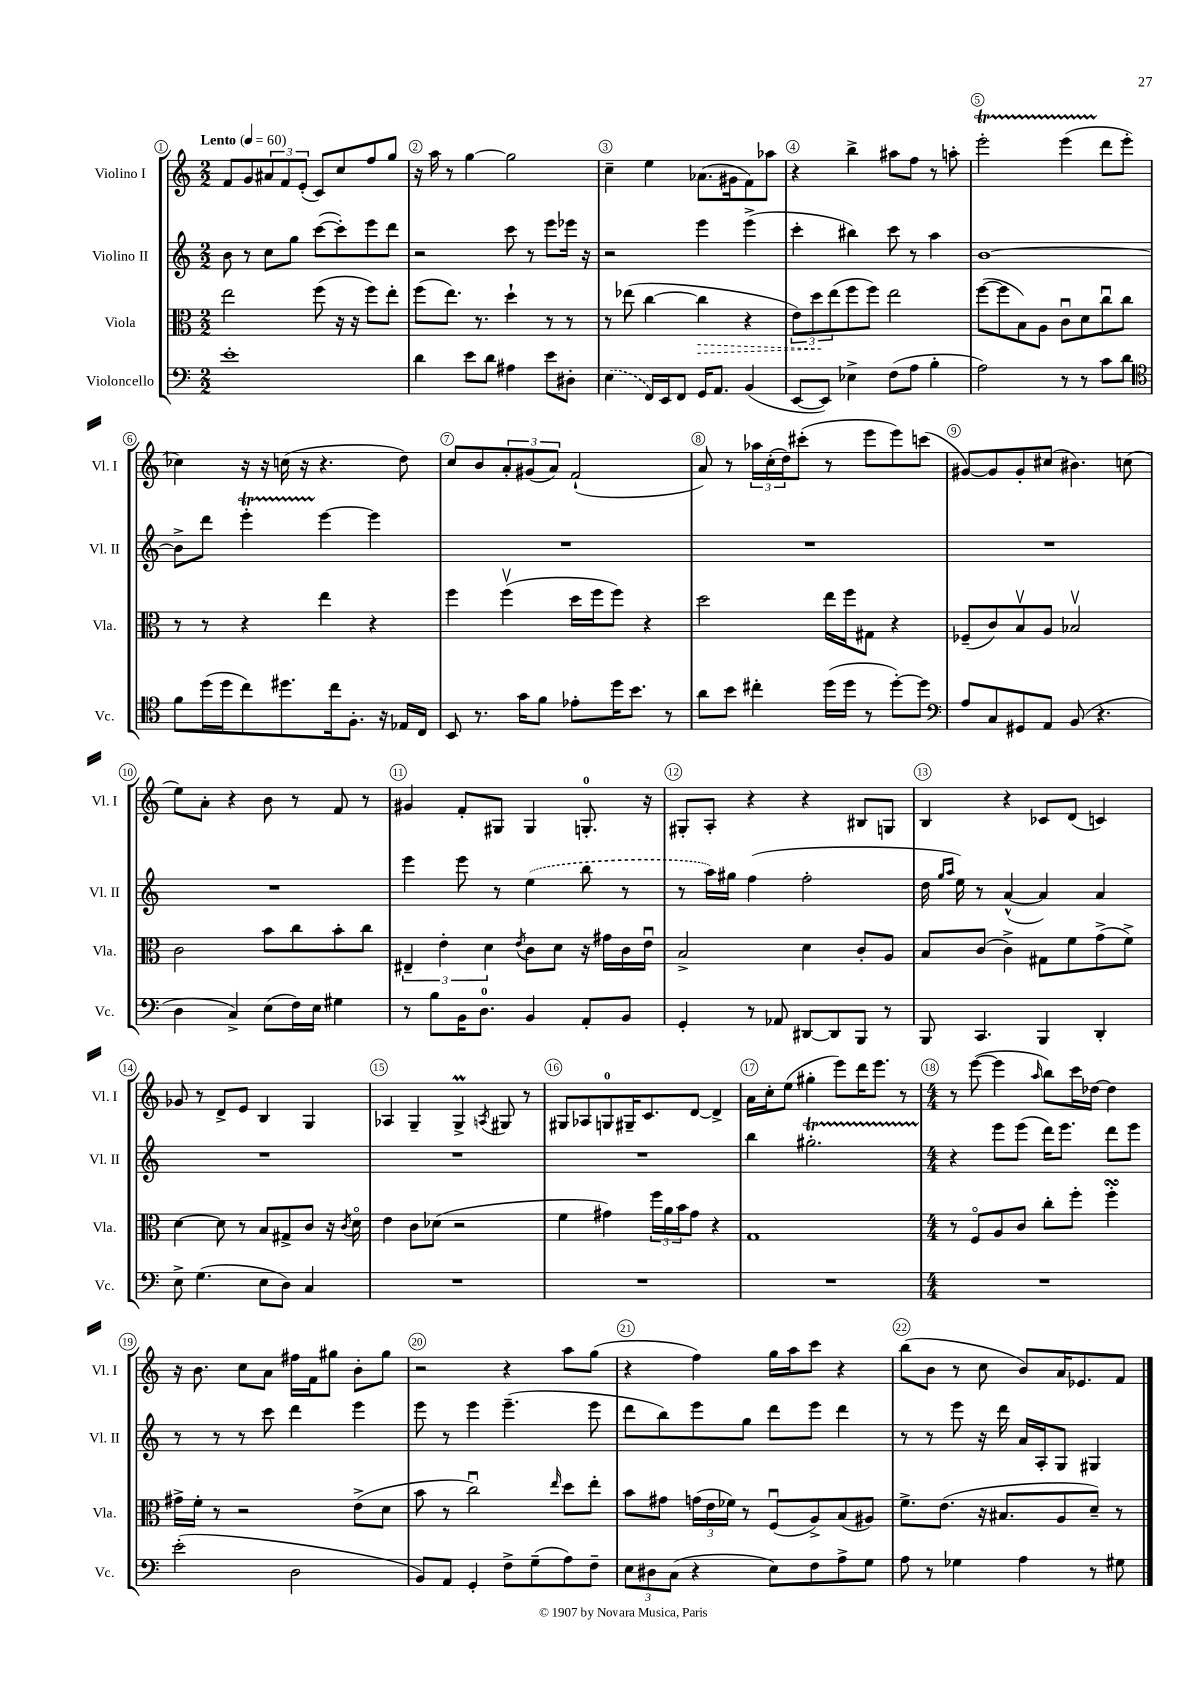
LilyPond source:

<<
\new StaffGroup <<
\new Staff = "s0" \with { instrumentName = "Violino I" shortInstrumentName = "Vl. I" } {
    \clef treble \key c \major \numericTimeSignature \time 2/2 \tempo "Lento" 4 = 60
    f'8 g'8 \tuplet 3/2 { ais'8 f'8 e'8-.( } c'8) c''8 f''8 g''8 |
    r16 a''16 r8 g''4~ g''2 |
    c''4-- e''4 aes'8.( gis'16 f'8) aes''8 |
    r4 b''4-> ais''8 f''8 r8 a''8-. |
    e'''2-.\startTrillSpan e'''4( d'''8\stopTrillSpan e'''8-. |
    ces''4) r16 r16 c''16( r16 r4. d''8) |
    c''8 b'8 \tuplet 3/2 { a'8-. gis'8( a'8) } f'2-!( |
    a'8) r8 \tuplet 3/2 { aes''16 c''16-.( d''16) } cis'''8-.( r8 e'''8 e'''8) c'''8( |
    gis'8~) gis'8 gis'8-. cis''8( bis'4.) c''8( |
    e''8) a'8-. r4 b'8 r8 f'8 r8 |
    gis'4 f'8-. gis8 gis4 g8.-0-. r16 |
    gis8-. a8-. r4 r4 bis8 g8 |
    b4 r4 ces'8 d'8( c'4) |
    ges'8 r8 d'8-> e'8 b4 g4 |
    aes4 g4-- g4->\prall \acciaccatura { a8 } gis8 r8 |
    gis8 aes8 g8-0 gis16-- c'8. d'8~ d'4-> |
    a'16 c''16-. e''8( gis''4-. e'''8) d'''16 e'''8. r8 |
    \numericTimeSignature \time 4/4 r8 e'''8~( e'''4 \grace { a''16 } b''8) c'''16 des''16~ des''4 |
    r16 b'8. c''8 a'8 fis''16 f'16 gis''8 b'8-. gis''8 |
    r2 r4 a''8 g''8( |
    r4 f''4) g''16 a''16 c'''8 r4 |
    b''8( b'8 r8 c''8 b'8) a'16 ees'8. f'8 \bar "|." |
}
\new Staff = "s1" \with { instrumentName = "Violino II" shortInstrumentName = "Vl. II" } {
    \clef treble \key c \major \numericTimeSignature \time 2/2
    b'8 r8 c''8 g''8 c'''8~( c'''8-.) e'''8 d'''8 |
    r2 c'''8 r8 e'''8 ees'''16 r16 |
    r2 e'''4 e'''4->( |
    c'''4-. bis''4) c'''8 r8 a''4 |
    b'1~ |
    b'8-> d'''8 e'''4-.\startTrillSpan e'''4~\stopTrillSpan e'''4 |
    R1 |
    R1 |
    R1 |
    R1 |
    e'''4 e'''8 r8 \once \slurDashed e''4( b''8 r8 |
    r8 a''16) gis''16 f''4( f''2-. |
    d''16 \grace { g''16 a''16 } e''16) r8 a'4~-^( a'4) a'4 |
    R1 |
    R1 |
    R1 |
    b''4 gis''2.-.\startTrillSpan |
    \numericTimeSignature \time 4/4 r4\stopTrillSpan e'''8 e'''8( d'''16) e'''8. d'''8 e'''8 |
    r8 r8 r8 c'''8 d'''4 e'''4 |
    e'''8 r8 e'''4 e'''4.--( e'''8 |
    d'''8 b''8) e'''8 g''8 d'''8 e'''8 d'''4 |
    r8 r8 e'''8 r16 d'''16 a'16 a16-. g8 gis4 \bar "|." |
}
\new Staff = "s2" \with { instrumentName = "Viola" shortInstrumentName = "Vla." } {
    \clef alto \key c \major \numericTimeSignature \time 2/2
    e''2 f''8( r16 r16 f''8) e''8-. |
    f''8( e''8.) r8. d''4-! r8 r8 |
    r8 ees''8( c''4~ \once \override Hairpin.style = #'dashed-line c''4\> r4 |
    \tuplet 3/2 { e'8) d''8\! e''8( } f''8 f''8) e''2 |
    f''8~( f''8 b8) a8 c'8\downbow d'8 c''8\downbow c''8 |
    r8 r8 r4 e''4 r4 |
    f''4 f''4\upbow( d''16 f''16 f''8) r4 |
    d''2 e''16 f''16 gis8 r4 |
    fes8--( c'8) b8\upbow a8 bes2\upbow |
    c'2 b'8 c''8 b'8-. c''8 |
    \tuplet 3/2 { eis4-- e'4-. d'4 } \acciaccatura { e'8 } c'8 d'8 r16 gis'16 c'16 e'16\downbow |
    b2-> d'4 c'8-. a8 |
    b8 c'8( c'4->) gis8 f'8 g'8->( f'8->) |
    d'4~ d'8 r8 b8 gis8-> c'8 r16 \acciaccatura { c'8 } d'16\flageolet |
    e'4 c'8 des'8( r2 |
    f'4 gis'4) \tuplet 3/2 { f''16 a'16 b'16 } gis'8 r4 |
    g1 |
    \numericTimeSignature \time 4/4 r8 f8\flageolet a8 c'8 c''8-. f''8-. f''4-.\turn |
    gis'16-> f'16-. r8 r2 e'8->( d'8 |
    b'8 r8 c''2\downbow) \grace { e''16 } d''8 e''8-. |
    b'8 gis'8 \tuplet 3/2 { g'16( e'16 fes'16) } r8 f8\downbow( a8->) b8( ais8) |
    f'8.-> e'8.( r16 bis8. a8 d'8--) r8 \bar "|." |
}
\new Staff = "s3" \with { instrumentName = "Violoncello" shortInstrumentName = "Vc." } {
    \clef bass \key c \major \numericTimeSignature \time 2/2
    e'1-. |
    d'4 e'8 d'8 ais4 e'8 dis8-. |
    \once \slurDashed e4( f,16) e,16 f,8 g,16 a,8. b,4( |
    e,8~ e,8) ees4-> f8( a8 b4-. |
    a2) r8 r8 c'8 d'8 |
    \clef tenor f'8 d''16( d''16 c''8) dis''8. c''16 f8.-. r16 ees16 c16 |
    b,8 r8. g'16 f'8 ees'8-. d''16 b'8. r8 |
    a'8 b'8 cis''4-. d''16( d''16 r8 d''8~-.) d''8 |
    \clef bass a8 c8 gis,8 a,8 b,8( r4. |
    d4 c4->) e8( f16) e16 gis4 |
    r8 b8 b,16 d8.-0 b,4 a,8-. b,8 |
    g,4-. r8 aes,8 dis,8~ dis,8 b,,8 r8 |
    b,,8 c,4. b,,4 d,4-. |
    e8-> g4.( e8 d8) c4 |
    R1 |
    R1 |
    R1 |
    \numericTimeSignature \time 4/4 R1 |
    e'2-.( d2 |
    b,8) a,8 g,4-. f8-> g8--( a8) f8-- |
    \tuplet 3/2 { e8 dis8 c8( } r4 e8) f8 a8-> g8 |
    a8 r8 ges4 a4 r8 gis8 \bar "|." |
}
>>
>>
\layout { \context { \Score \override BarNumber.break-visibility = ##(#f #t #t) barNumberVisibility = #all-bar-numbers-visible \override BarNumber.stencil = #(make-stencil-circler 0.1 0.3 ly:text-interface::print) } }
